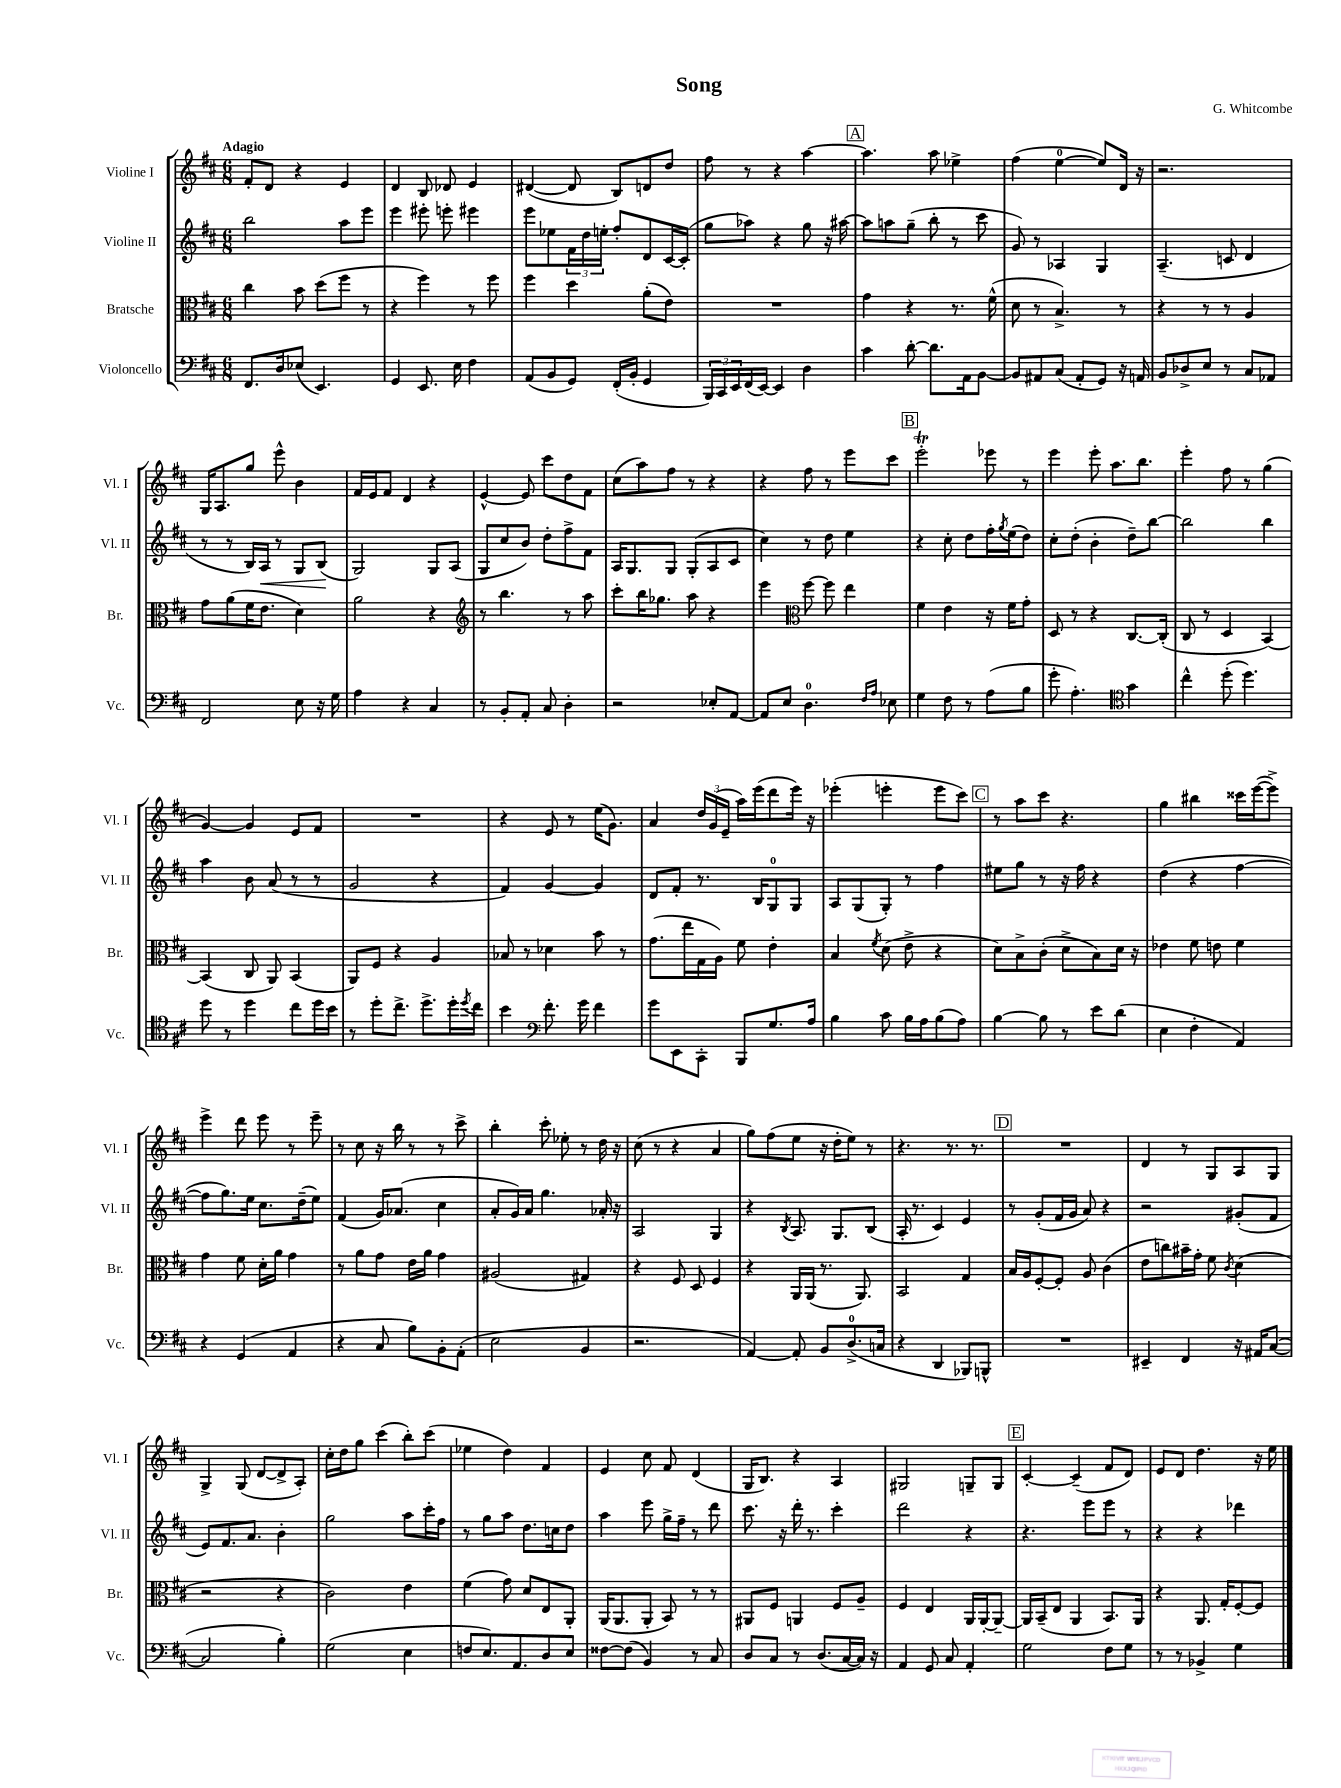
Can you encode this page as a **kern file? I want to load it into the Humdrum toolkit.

**kern	**kern	**kern	**kern
*staff4	*staff3	*staff2	*staff1
*clefF4	*clefC3	*clefG2	*clefG2
*k[f#c#]	*k[f#c#]	*k[f#c#]	*k[f#c#]
*M6/8	*M6/8	*M6/8	*M6/8
8.FF#	4cc#	2bb	8f#'
.	.	.	8d
16D	.	.	.
(8E-	8b	.	4r
4.EE)	(8dd	.	.
.	8ff#	8aa	4e
.	8r	8eee	.
=	=	=	=
4GG	4r	4eee	4d
8.EE	4ff#)	8eee#'	8B
.	.	8eee'	8d-
16E	.	.	.
4F#	8r	4eee#	4e
.	8ff#	.	.
=	=	=	=
(8AA	4ff#	8eee	([4d#
8BB	.	8ee-	.
8GG)	4dd	24f#	8d#]
.	.	24dd	.
.	.	24ee'	.
(16FF#'	.	8ff#'	8B)
16BB'	.	.	.
4GG	(8a'	8d	8d
.	8e)	[16c#	8dd
.	.	(16c#']	.
=	=	=	=
24BBB)	2.r	8gg	8ff#
24CC#	.	.	.
24EE	.	.	.
(16FF#	.	8aa-)	8r
[16EE)	.	.	.
4EE]	.	4r	4r
4D	.	8gg	[4aa
.	.	16r	.
.	.	[16aa#	.
=	=	=	=
4c#	4g	8aa#]	4.aa]
.	.	8aa	.
[8d'	4r	(8gg~	.
8.d]	.	8bb'	8aa
.	8.r	8r	4ee-^
16AA	.	.	.
[8BB	.	8ccc#	.
.	(16f#^^	.	.
=	=	=	=
8BB]	8d	8g)	(4ff#
8AA#	8r	8r	.
(8C#	4.B^)	4A-	[4ee
8AA#'	.	.	.
8GG)	.	4G	8ee])
16r	8r	.	16d
16AA	.	.	16r
=	=	=	=
8BB	4r	(4.A~	2.r
8D-^	.	.	.
8E	8r	.	.
8r	8r	8c	.
8C#	4A	4d	.
8AA-	.	.	.
=	=	=	=
2FF#	8g	8r	16G
.	.	.	8.A
.	(8a	8r	.
.	16f#	16B)	8gg
.	8.e	16A	.
.	.	8r	8eee^^
8E	4d)	8G	4b
16r	.	(8B	.
16G	.	.	.
=	=	=	=
4A	2a	2G)	16f#
.	.	.	16e
.	.	.	8f#
4r	.	.	4d
4C#	4r	8G	4r
.	.	(8A	.
=	=	=	=
*	*clefG2	*	*
8r	8r	8G	[4e^^
8BB'	4.bb	8cc#	.
8AA'	.	8b)	8e]
8C#	.	8dd'	8ccc#
4D'	8r	8ff#^	8dd
.	8aa	8f#	8f#
=	=	=	=
2r	8ccc#'	16A	(8cc#
.	.	8.G	.
.	16bb	.	8aa)
.	8.gg-	.	.
.	.	8G	8ff#
.	8aa	(8G'	8r
8E-'	4r	8A	4r
[8AA	.	8c#	.
=	=	=	=
8AA]	4eee	4cc#)	4r
8E	.	.	.
*	*clefC3	*	*
4.D	[8ff#	8r	8ff#
.	8ff#]	8dd	8r
.	4ee	4ee	8eee
16qqF#	.	.	.
16qqA	.	.	.
8E-	.	.	8ccc#
=	=	=	=
4G	4f#	4r	2eee'
8F#	4e	8cc#'	.
8r	.	8dd	.
(8A	16r	16ff#'	8eee-
.	.	8qgg	.
.	16f#	(16ee	.
8B	8g'	8dd)	8r
=	=	=	=
8g'	8D	8cc#'	4eee
4.A')	8r	(8dd'	.
.	4r	4b'	8eee'
.	.	.	8.aa
*clefC4	*	*	*
4g	[8.C#	8dd~)	.
.	.	.	8.bb
.	.	[8bb	.
.	(16C#']	.	.
=	=	=	=
4cc#^^	8C#	2bb]	4eee'
.	8r	.	.
(8dd'	4D	.	8ff#
4.dd)	.	.	8r
.	[4BB)	4bb	(4gg
=	=	=	=
8dd	(4BB]	4aa	[4g)
8r	.	.	.
4dd	8C#	8b	4g]
.	8AA)	(8a	.
8cc#	(4BB	8r	8e
16dd	.	8r	8f#
16b	.	.	.
=	=	=	=
8r	8AA)	2g	2.r
8dd'	8F#	.	.
8.cc#^	4r	.	.
8.dd^	.	.	.
.	4A	4r	.
16dd'	.	.	.
8qdd	.	.	.
16cc#	.	.	.
=	=	=	=
4b	8B-	4f#)	4r
.	8r	.	.
*clefF4	*	*	*
8.f#'	4d-	[4g	8e
.	.	.	8r
16g	.	.	.
4f#	8b	4g]	(16ee
.	.	.	8.g)
.	8r	.	.
=	=	=	=
8g	(8.g	8d	4a
8EE	.	8f#'	.
.	16ee	.	.
8CC#'	16G	8.r	24dd
.	.	.	(24g
.	16A)	.	.
.	.	.	24e~
8BBB	8f#	.	16aa)
.	.	16B	(16eee
8.G	4e'	8G	8ddd
.	.	8G	16eee)
16A	.	.	16r
=	=	=	=
4B	4B	8A	(4eee-'
.	.	(8G	.
.	8qf#	.	.
8c#	(8d	8G')	4eee'
16B	8e^	8r	.
16A	.	.	.
(8B	4r	4ff#	8eee
8A)	.	.	8ccc#)
=	=	=	=
[4B	8d)	8ee#	8r
.	8B^	8gg	8aa
8B]	(8c#'	8r	8ccc#
8r	8d^	16r	4.r
.	.	16ff#	.
8e	8B)	4r	.
(8d	16d	.	.
.	16r	.	.
=	=	=	=
4E	4e-	(4dd	4gg
4F#'	8f#	4r	4bb#
.	8e	.	.
4AA)	4f#	[4ff#	16ccc##
.	.	.	([16eee
.	.	.	8eee^])
=	=	=	=
4r	4g	8ff#]	4eee^
.	.	8.gg)	.
(4GG	8f#	.	8ddd
.	.	16ee	.
.	16d'	8.cc#	8eee
.	16a	.	.
4AA	4g	.	8r
.	.	(16dd~	.
.	.	8ee)	8eee~
=	=	=	=
4r	8r	(4f#	8r
.	8a	.	8cc#
8C#	8g	16g)	16r
.	.	(8.a-	16bb
8B)	16e	.	8r
.	16a	.	.
8BB'	4g	4cc#	8r
(8AA'	.	.	8ccc#^
=	=	=	=
2E	(2A#	8a'	4bb'
.	.	16g)	.
.	.	16a	.
.	.	4.gg	8ccc#'
.	.	.	8ee-'
4BB	4G#)	.	8r
.	.	16a-'	16dd
.	.	16r	16r
=	=	=	=
2.r	4r	2A	(8cc#
.	.	.	8r
.	8F#	.	4r
.	8D	.	.
.	4F#	4G	4a
=	=	=	=
[4AA)	4r	4r	8gg)
.	.	.	(8ff#
.	.	8qB	.
8AA']	16AA	8.A	8ee
.	(16AA	.	.
8BB	8.r	.	16r
.	.	8.G	16dd'
(8.D^	.	.	8ee)
.	8.AA)	.	.
.	.	(8B	8r
16C	.	.	.
=	=	=	=
4r	2BB	16A'	4.r
.	.	8.r	.
4DD	.	4c#)	.
.	.	.	8.r
8BBB-)	4G	4e	.
.	.	.	8.r
8BBB^^	.	.	.
=	=	=	=
2.r	16B	8r	2.r
.	16A	.	.
.	[8F#'	(8g'	.
.	8F#']	16f#	.
.	.	16g	.
.	8A	8a)	.
.	(4c#	4r	.
=	=	=	=
4EE#~	8e	2r	4d
.	8cc)	.	.
4FF#	16b#~	.	8r
.	16g'	.	.
.	8f#	.	8G
.	8qc#	.	.
16r	(4d	(8g#'	8A
16AA#	.	.	.
([8C#	.	8f#	8G
=	=	=	=
2C#]	2r	8e)	4G^
.	.	8.f#	.
.	.	.	(8G
.	.	8.a	.
.	.	.	[8d
4B')	4r	4b'	8d^]
.	.	.	8A')
=	=	=	=
(2G	2c#)	2gg	16cc#'
.	.	.	16dd
.	.	.	8gg
.	.	.	(4ccc#
4E	4e	8aa	8bb')
.	.	16ccc#'	(8ccc#
.	.	16ff#	.
=	=	=	=
8F	(4f#	8r	4ee-
8.E)	.	8gg	.
.	8g)	8aa	4dd)
8.AA	.	.	.
.	8d	8.dd	.
8D	8E	.	4f#
.	.	16cc	.
8E	8AA'	8dd	.
=	=	=	=
[8F##	(16AA	4aa	4e
.	8.AA	.	.
(8F##]	.	.	.
4BB)	8AA'	8eee	8cc#
.	8BB)	16gg^	8f#
.	.	16ff#~	.
8r	8r	8r	(4d
8C#	8r	8ddd	.
=	=	=	=
8D	8AA#	8.ccc#	16G
.	.	.	8.B)
8C#	8F#	.	.
.	.	16r	.
8r	4AA	16ddd'	4r
.	.	8.r	.
(8.D	.	.	.
.	8F#	4ccc#'	4A
[16C#	.	.	.
16C#])	8A~	.	.
16r	.	.	.
=	=	=	=
4AA	4F#	2ddd	2G#
8GG	4E	.	.
8C#	.	.	.
4AA'	16AA	4r	8G~
.	[16AA'	.	.
.	8AA~_	.	8G
=	=	=	=
2G	16AA]	4.r	[4c#'
.	(16BB~	.	.
.	8E	.	.
.	4AA	.	(4c#~]
.	.	8eee	.
8F#	8.BB)	8eee	8f#
8G	.	8r	8d)
.	16AA	.	.
=	=	=	=
8r	4r	4r	8e
8r	.	.	8d
4BB-^	8.AA	4r	4.dd
.	16G'	.	.
4G	[8F#'	4ddd-	.
.	8F#]	.	16r
.	.	.	16ee
==	==	==	==
*-	*-	*-	*-
